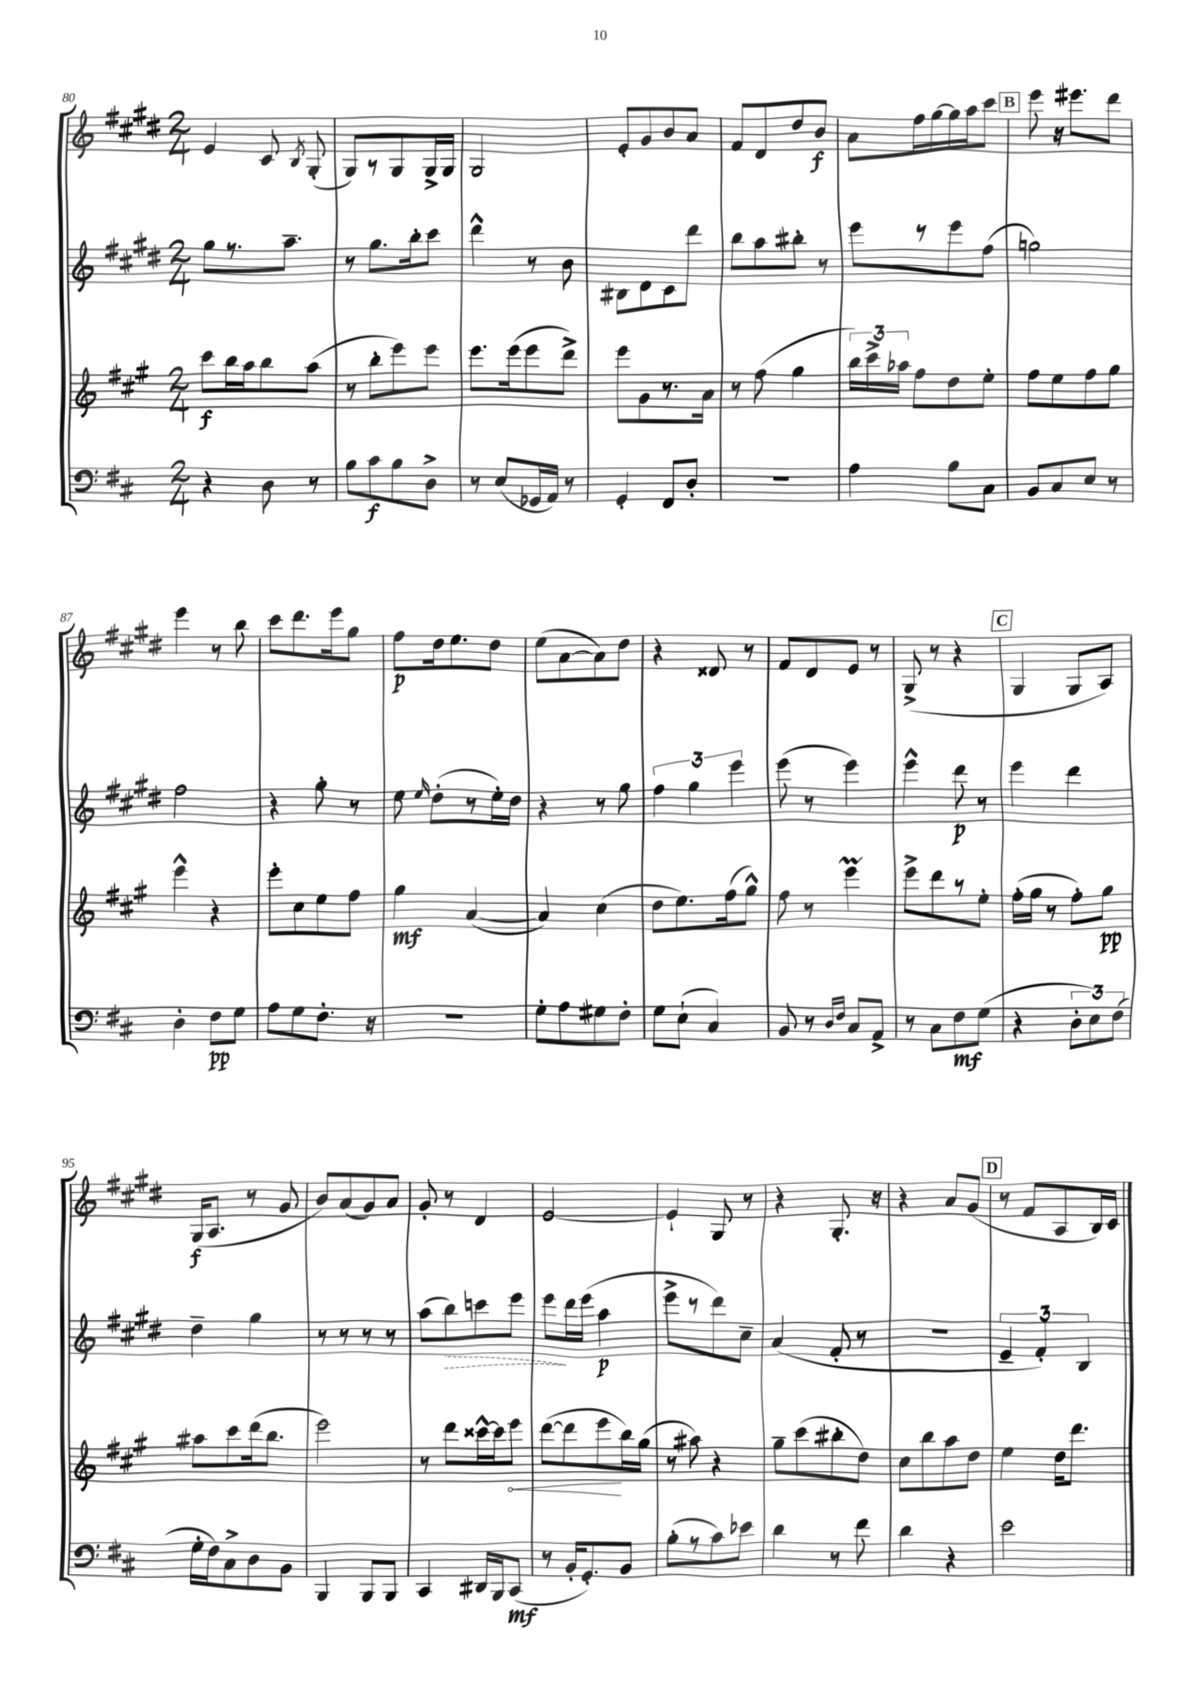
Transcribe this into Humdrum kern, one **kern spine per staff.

**kern	**kern	**kern	**kern
*staff4	*staff3	*staff2	*staff1
*clefF4	*clefG2	*clefG2	*clefG2
*k[f#c#]	*k[f#c#g#]	*k[f#c#g#d#]	*k[f#c#g#d#]
*M2/4	*M2/4	*M2/4	*M2/4
4r	8ccc#	8gg#	4e
.	16bb	8.r	.
.	16aa	.	.
8D	8bb	.	8c#
.	.	8.aa~	.
.	.	.	8qB
8r	(8aa	.	(8G#'
=	=	=	=
8B	8r	8r	8G#)
8c#	8bb'	8.gg#	8r
8B	8eee)	.	8G#
.	.	16bb'	.
8D^	8eee	8ccc#	16G#^
.	.	.	16G#
=	=	=	=
8r	8.eee	4ddd#^^	2G#
(8E	.	.	.
.	(16eee	.	.
16GG-	8eee	8r	.
16AA)	.	.	.
8r	8ddd^)	8b	.
=	=	=	=
4GG'	8eee	8B#	8e'
.	8g#	8d#	8g#
8FF#	8.r	8c#	8b
8D'	.	8ddd#	8a
.	16a	.	.
=	=	=	=
2r	8r	8bb	8f#
.	(8ff#	8aa	8d#
.	4gg#	8bb#'	8dd#
.	.	8r	8b
=	=	=	=
4A	24bb)	8eee	8a
.	24ccc#^	.	.
.	24aa-	.	.
.	8ff#	8r	16ff#
.	.	.	[16gg#
8B	8dd	8eee	16gg#]
.	.	.	16aa
8C#	8ee'	(8ff#	8ccc#
=	=	=	=
8BB	8ff#	2gg)	8eee
8C#	8ee	.	16r
.	.	.	8.eee#
8E	8ff#	.	.
8r	8gg#	.	8ddd#
=	=	=	=
4D'	4eee^^	2ff#	4eee
8F#	4r	.	8r
8G	.	.	8bb
=	=	=	=
8A	8eee'	4r	8ccc#
8G	8cc#	.	8.ddd#
8.F#'	8ee	8gg#'	.
.	.	.	16eee
.	8ff#	8r	8gg#
16r	.	.	.
=	=	=	=
2r	4gg#	8ee	8ff#
.	.	16qqee	.
.	.	(8dd#'	16dd#
.	.	.	8.ee
.	([4a	8r	.
.	.	16ee')	8dd#
.	.	16dd#	.
=	=	=	=
8G'	4a])	4r	(8ee
8A	.	.	[8a
8G#	(4cc#	8r	8a])
8F#'	.	8gg#	8dd#
=	=	=	=
8G	8dd	6ff#	4r
(8E`	8.ee)	.	.
.	.	6gg#	.
4C#)	.	.	8d##
.	(16ff#	.	.
.	.	6eee	.
.	8gg#^^)	.	8r
=	=	=	=
8BB	8ff#	(8eee	8f#
8r	8r	8r	8d#
16qqD	.	.	.
16qqF#	.	.	.
8C#	4eee	4eee)	8e
8AA^	.	.	8r
=	=	=	=
8r	8eee^	4eee^^	(8G#^
8C#	8ddd	.	8r
8F#	8r	8ddd#	4r
(8G	8ee'	8r	.
=	=	=	=
4r	(16ff#'	4eee	4G#
.	16gg#	.	.
.	8r	.	.
12D'	8ff#')	4ddd#	8G#
12E)	.	.	.
.	8gg#	.	8A)
(12F#	.	.	.
=	=	=	=
16G'	8aa#	4dd#~	(16G#
16F#)	.	.	8.A
8C#^	8ccc#	.	.
8D	(16ddd	4gg#	8r
.	8.bb	.	.
8BB	.	.	8g#
=	=	=	=
4BBB	2eee)	8r	8b)
.	.	8r	(8a
8BBB	.	8r	8g#)
8BBB	.	8r	8a
=	=	=	=
4CC#	8r	(8aa	8g#'
.	8ddd	8bb)	8r
16DD#	[16ccc##^^	8ccc	4d#
16BBB	16ccc##]	.	.
(8CC#	8eee	8eee	.
=	=	=	=
8r	([8ddd	8eee	[2e
16BB'	8ddd]	16ddd#	.
8.GG')	.	(16eee	.
.	8eee	4aa	.
8BB	16bb)	.	.
.	(16gg#	.	.
=	=	=	=
(8B'	8r	8eee^	4e`]
8r	8aa#)	8r	.
8c#)	4r	8ddd#)	8G#
8e-	.	8cc#~	8r
=	=	=	=
4d	8gg#~	(4a	4r
.	(8ccc#	.	.
8r	8bb#'	8f#'	8.G#'
8f#	8dd)	8r	.
.	.	.	16r
=	=	=	=
4d	8cc#	2r	4r
.	8bb	.	.
4r	8aa	.	8a
.	8dd	.	(8g#
=	=	=	=
2e	4ee	6e~	8r
.	.	.	8f#
.	.	6f#')	.
.	16dd	.	8A
.	8.ddd	.	.
.	.	6B	.
.	.	.	16B)
.	.	.	16c#
==	==	==	==
*-	*-	*-	*-
